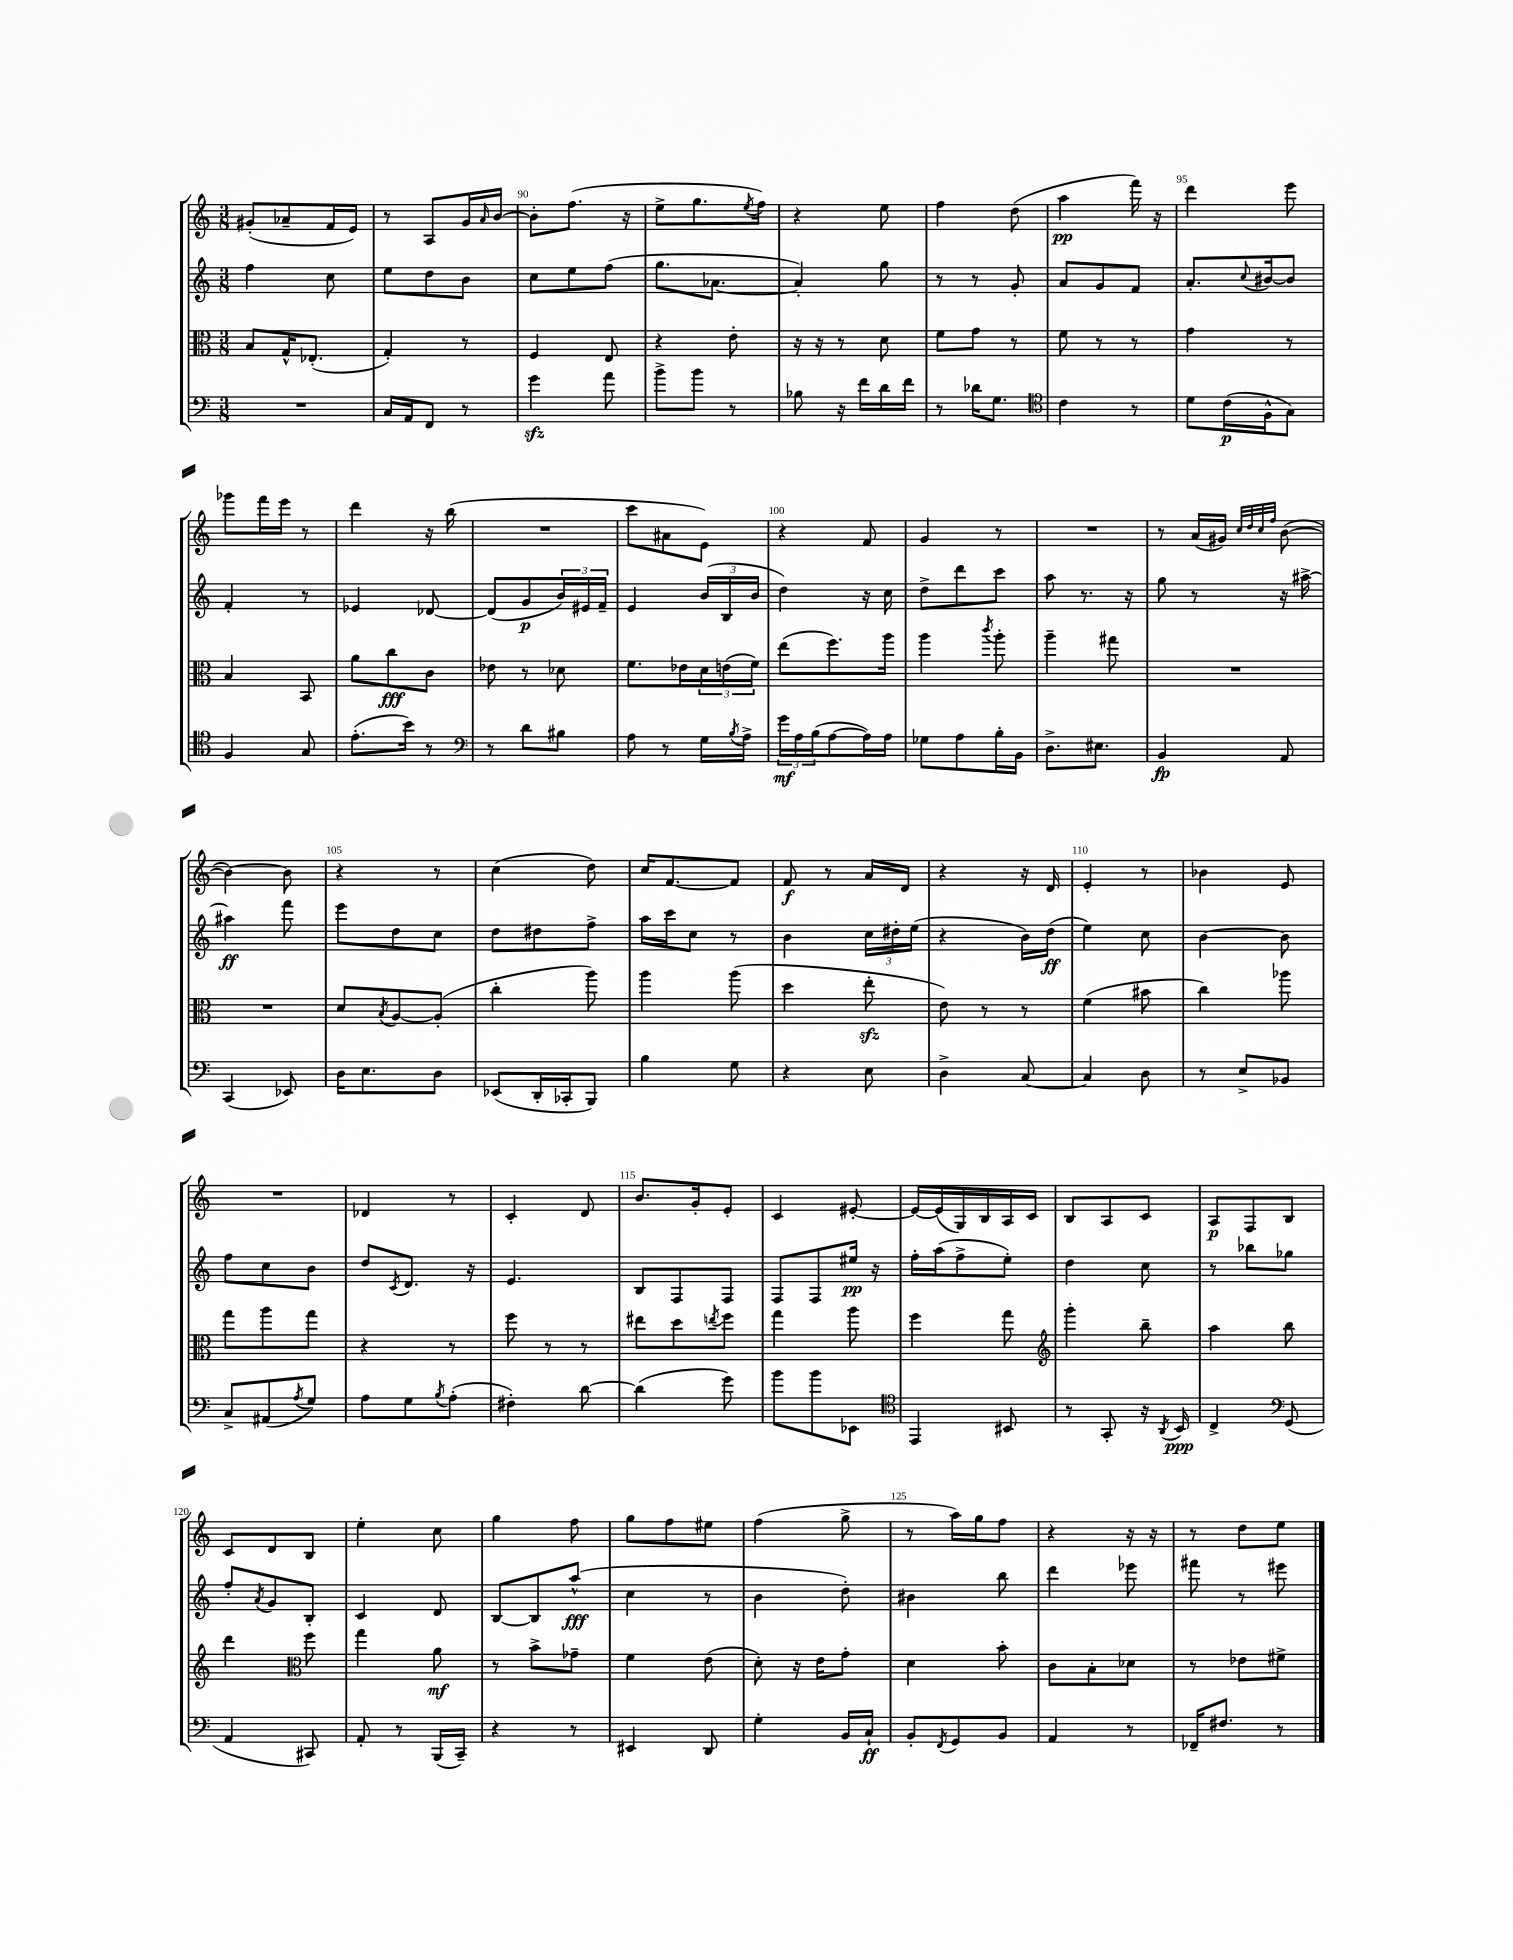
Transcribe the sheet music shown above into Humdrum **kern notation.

**kern	**kern	**kern	**kern
*staff4	*staff3	*staff2	*staff1
*clefF4	*clefC3	*clefG2	*clefG2
*k[]	*k[]	*k[]	*k[]
*M3/8	*M3/8	*M3/8	*M3/8
4.r	8B/L	4ff\	(8g#'/L
.	16G^^/K	.	8a-~/
.	(8.E-'/J	.	.
.	.	8cc\	16f/L
.	.	.	16e/JJ)
=	=	=	=
16C/LL	4G'/)	8ee\L	8r
16AA/J	.	.	.
8FF/J	.	8dd\	8A/L
8r	8r	8b\J	16g/L
.	.	.	16qqa/
.	.	.	[16b/JJ
=	=	=	=
4g\	4F/	8cc\L	8b'\]L
.	.	8ee\	(8.ff\J
8a\	8E/	(8ff\J	.
.	.	.	16r
=	=	=	=
8b^\L	4r	8.gg\L	8ee^\L
8b\J	.	.	8.gg\
.	.	[8.a-\J	.
8r	8e'\	.	.
.	.	.	8qee/
.	.	.	16ff\Jk)
=	=	=	=
8B-\	16r	4a-'/])	4r
.	16r	.	.
16r	8r	.	.
16f\LL	.	.	.
16d\	8d\	8gg\	8ee\
16f\JJ	.	.	.
=	=	=	=
8r	8f\L	8r	4ff\
16d-\LK	8g\J	8r	.
8.G\J	.	.	.
.	8r	8g'/	(8dd\
=	=	=	=
*clefC4	*	*	*
4c\	8f\	8a/L	4aa\
.	8r	8g/	.
8r	8r	8f/J	16fff\)
.	.	.	16r
=	=	=	=
8d\L	4g\	8.a'/L	4ddd\
(16c\L	.	.	.
.	.	8qqcc/	.
16F^^\J	.	[16b#/k	.
8G\J)	8r	8b#/]J	8eee\
=	=	=	=
4F/	4B/	4f'/	8ggg-\L
.	.	.	16fff\L
.	.	.	16eee\JJ
8G/	8BB/	8r	8r
=	=	=	=
(8.e'\L	8a\L	4e-/	4ddd\
.	8cc\	.	.
16b\Jk)	.	.	.
8r	8c\J	[8d-/	16r
.	.	.	(16bb\
=	=	=	=
*clefF4	*	*	*
8r	8e-\	(8d-/]L	4.r
8d\L	8r	8g/	.
8B#\J	8d-\	24b/L)	.
.	.	24e#/	.
.	.	24f~/JJ	.
=	=	=	=
8A\	8.f\L	4e/	8ccc\L
8r	.	.	8a#\
.	16e-\L	.	.
16G\LL	24d\	(24b/LL	8e\J)
.	(24e\	24B/	.
8qB/	.	.	.
16A^\JJ	.	.	.
.	24f\JJ)	24b/JJ	.
=	=	=	=
24g\LL	(8ee\L	4dd\)	4r
24A\	.	.	.
(24B\J	.	.	.
[8A\	8.ff\)	.	.
16A\]L)	.	16r	8f/
16A\JJ	16aa\Jk	16cc\	.
=	=	=	=
8G-\L	4aa\	8dd^\L	4g/
8A\	.	8ddd\	.
.	8qccc/	.	.
16B'\L	8aa'\	8ccc\J	8r
16BB\JJ	.	.	.
=	=	=	=
8.D^\L	4aa~\	8aa\	4.r
.	.	8.r	.
8.E#\J	.	.	.
.	8gg#\	.	.
.	.	16r	.
=	=	=	=
4BB/	4.r	8gg\	8r
.	.	8r	(16a/LL
.	.	.	16g#/JJ)
.	.	.	32qqcc/LLL
.	.	.	32qqdd/
.	.	.	32qqcc/
.	.	.	32qqff/JJJ
8AA/	.	16r	([8b\
.	.	[16aa#^\	.
=	=	=	=
(4CC/	4.r	4aa#\]	4b\_)
8EE-/)	.	8fff\	8b\]
=	=	=	=
16D\LK	8d/L	8eee\L	4r
8.E\	.	.	.
.	8qB/	.	.
.	[8A/	8dd\	.
8D\J	(8A'/]J	8cc\J	8r
=	=	=	=
(8EE-/L	4cc'\	8dd\L	(4cc\
16DD'/L	.	8dd#\	.
16CC-'/J	.	.	.
8BBB/J)	8aa\)	8ff^\J	8dd\)
=	=	=	=
4B\	4aa\	16aa\LL	16cc/LK
.	.	16ccc\J	[8.f/
.	.	8cc\J	.
8G\	(8aa\	8r	8f/]J
=	=	=	=
4r	4dd\	4b\	8f/
.	.	.	8r
8E\	8ee'\	24cc\LL	16a/LL
.	.	24dd#'\	.
.	.	.	16d/JJ
.	.	(24ee\JJ	.
=	=	=	=
4D^\	8e\)	4r	4r
.	8r	.	.
[8C/	8r	16b\LL)	16r
.	.	(16dd\JJ	16d/
=	=	=	=
4C/]	(4f\	4ee\)	4e'/
8D\	8b#\	8cc\	8r
=	=	=	=
8r	4cc\)	[4b\	4b-\
8E^/L	.	.	.
8BB-/J	8aa-\	8b\]	8e/
=	=	=	=
8C^/L	8gg\L	8ff\L	4.r
(8AA#/	8aa\	8cc\	.
8qA/	.	.	.
8G/J)	8gg\J	8b\J	.
=	=	=	=
8A\L	4r	8dd/L	4d-/
.	.	8qc/	.
8G\	.	8.d/J	.
8qB/	.	.	.
(8A'\J	8r	.	8r
.	.	16r	.
=	=	=	=
4F#'\)	8ff\	4.e/	4c'/
.	8r	.	.
[8d\	8r	.	8d/
=	=	=	=
(4d\]	8ee#\L	8B/L	8.b/L
.	8dd\	8F/	.
.	.	.	16g'/k
.	8qee/	.	.
8g\)	8ff\J	8F/J	8e'/J
=	=	=	=
8b\L	4gg\	8F/L	4c/
8b\	.	8F/	.
8EE-\J	8aa\	16ee#/Jk	[8e#'/
.	.	16r	.
=	=	=	=
*clefC4	*	*	*
4EE/	4ff\	16ff'\LL	16e#/_LL
.	.	(16aa\J	(16e#/]
.	.	8ff^\	16G/)
.	.	.	16B/
8BB#/	8gg\	8ee'\J)	16A/
.	.	.	16c/JJ
=	=	=	=
*	*clefG2	*	*
8r	4ggg'\	4dd\	8B/L
8GG'/	.	.	8A/
16r	8bb~\	8cc\	8c/J
8qAA/	.	.	.
16BB/	.	.	.
=	=	=	=
4C^/	4aa\	8r	8A/L
.	.	8bb-\L	8F/
*clefF4	*	*	*
(8GG/	8bb\	8gg-\J	8B/J
=	=	=	=
4AA/	4ddd\	8ff'/L	8c/L
.	.	8qa/	.
.	.	8g/	8d/
*	*clefC3	*	*
8CC#/)	8ff\	8B'/J	8B/J
=	=	=	=
8AA'/	4gg\	4c/	4ee'\
8r	.	.	.
(16BBB/LL	8a\	8d/	8cc\
16CC~/JJ)	.	.	.
=	=	=	=
4r	8r	[8B/L	4gg\
.	8b^\L	8B/]	.
8r	8g-~\J	(8aa^^/J	8ff\
=	=	=	=
4EE#/	4f\	4cc\	8gg\L
.	.	.	8ff\
8DD/	(8e\	8r	8ee#\J
=	=	=	=
4G'\	8d'\)	4b\	(4ff\
.	16r	.	.
.	16e\LK	.	.
16BB/LL	8g'\J	8dd'\)	8gg^\
16C`/JJ	.	.	.
=	=	=	=
8BB'/L	4d\	4b#\	8r
8qFF/	.	.	.
8GG/	.	.	16aa\LL)
.	.	.	16gg\J
8BB/J	8b'\	8bb\	8ff\J
=	=	=	=
4AA/	8c\L	4ddd\	4r
.	8B'\	.	.
8r	8d-\J	8eee-\	16r
.	.	.	16r
=	=	=	=
16FF-~/LK	8r	8fff#\	8r
8.F#/J	.	.	.
.	8e-\L	8r	8dd\L
8r	8f#^\J	8eee#\	8ee\J
==	==	==	==
*-	*-	*-	*-
